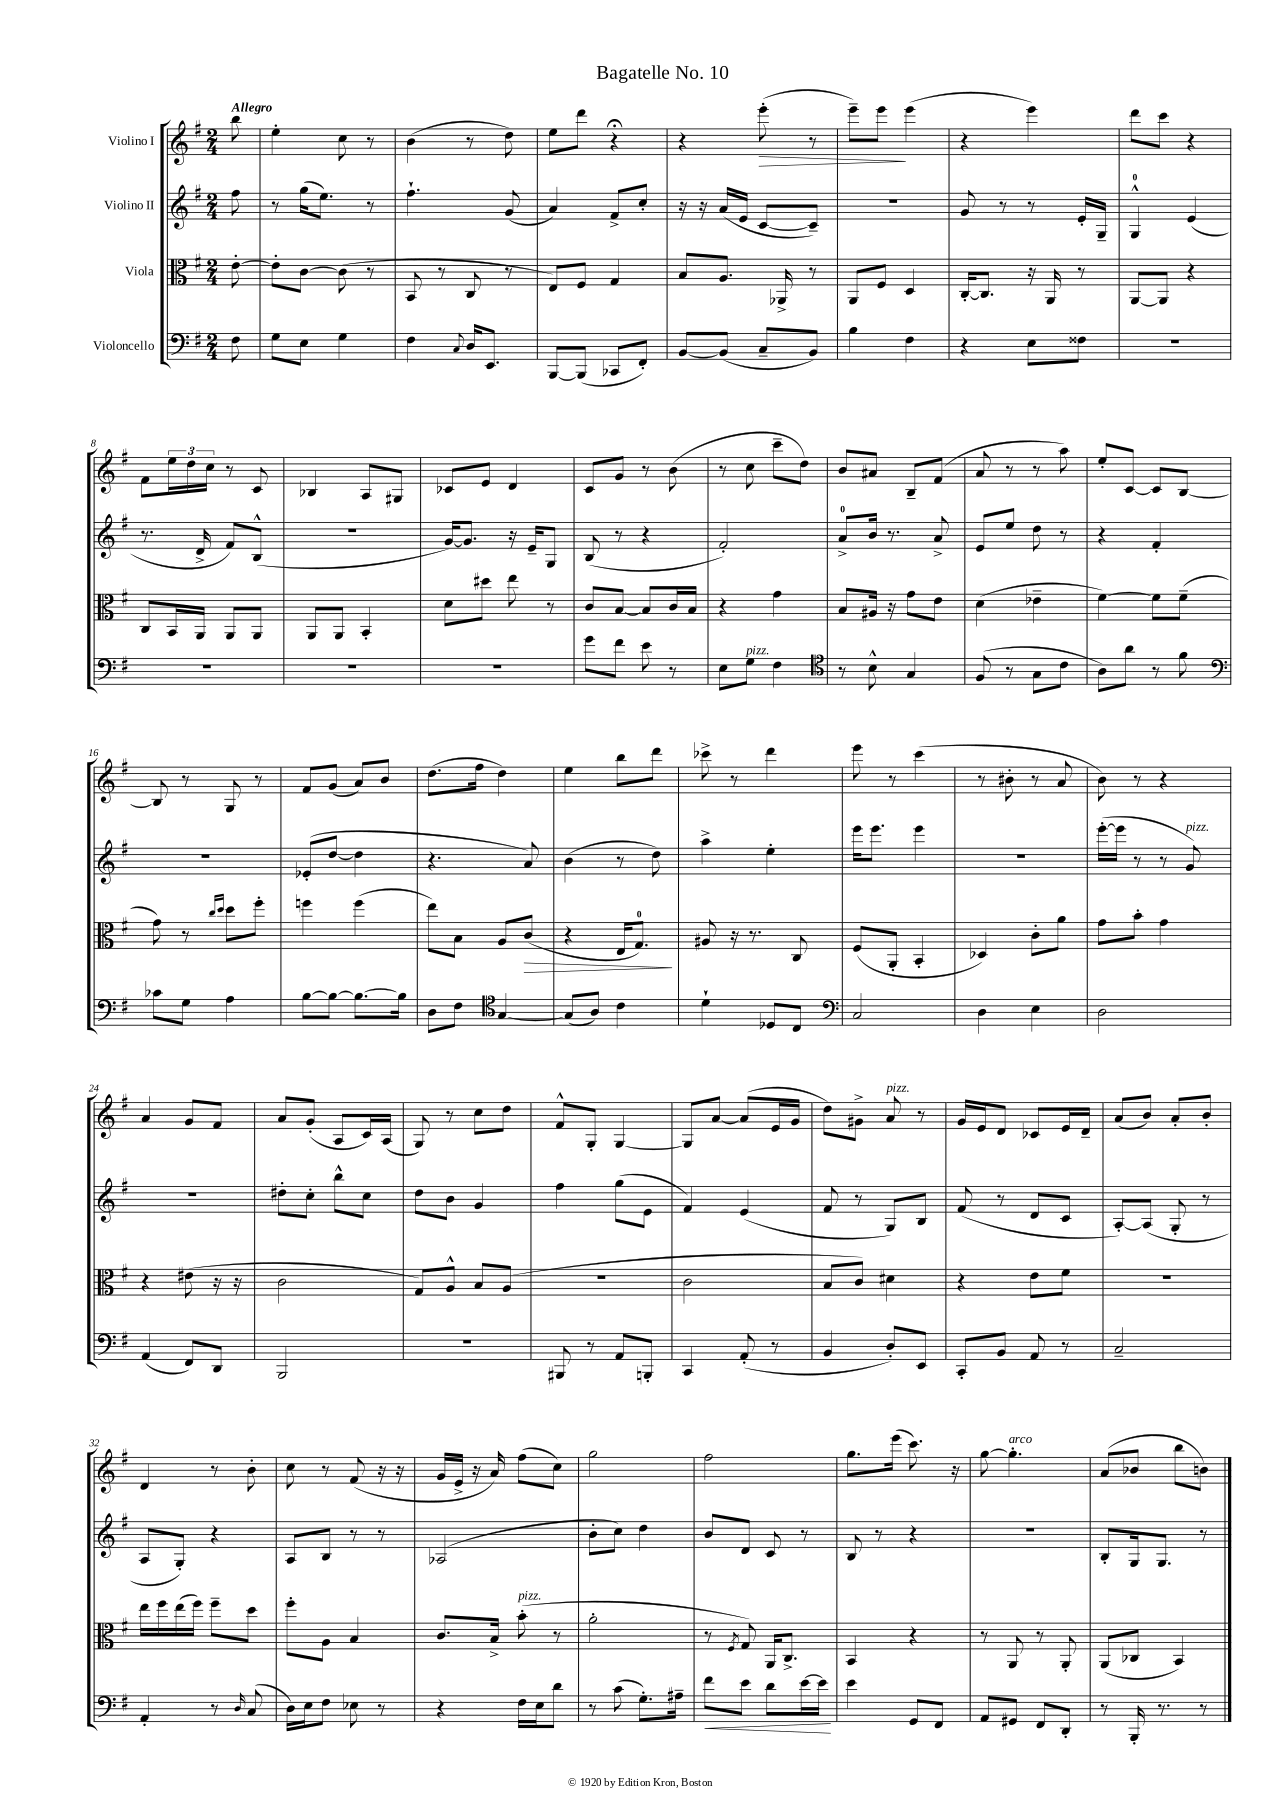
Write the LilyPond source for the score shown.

\header { title = "Bagatelle No. 10" }
<<
\new StaffGroup <<
\new Staff = "s0" \with { instrumentName = "Violino I" } {
    \clef treble \key g \major \numericTimeSignature \time 2/4 \partial 8 \tempo "Allegro"
    b''8 |
    e''4-. c''8 r8 |
    b'4( r8 d''8) |
    e''8 d'''8 r4\fermata |
    r4 e'''8-.\>( r8 |
    e'''8--) e'''8\! e'''4( |
    r4 e'''4) |
    d'''8 c'''8 r4 |
    fis'8 \tuplet 3/2 { e''16 d''16 c''16 } r8 c'8 |
    bes4 a8 gis8 |
    ces'8 e'8 d'4 |
    c'8 g'8 r8 b'8( |
    r8 c''8 c'''8-- d''8) |
    b'8 ais'8 b8-- fis'8( |
    a'8 r8 r8 a''8) |
    e''8-. c'8~ c'8 b8~ |
    b8 r8 g8 r8 |
    fis'8 g'8( a'8) b'8 |
    d''8.( fis''16 d''4) |
    e''4 b''8 d'''8 |
    ces'''8-> r8 d'''4 |
    e'''8 r8 c'''4( |
    r8 bis'8-. r8 a'8 |
    b'8) r8 r4 |
    a'4 g'8 fis'8 |
    a'8 g'8-.( a8 c'16) a16( |
    g8) r8 c''8 d''8 |
    fis'8-^ g8-. g4~ |
    g8 a'8~ a'8( e'16 g'16 |
    d''8) gis'8-> a'8^\markup { \italic "pizz." } r8 |
    g'16 e'16 d'8 ces'8 e'16 d'16-- |
    a'8( b'8) a'8-. b'8-. |
    d'4 r8 b'8-. |
    c''8 r8 fis'8( r16 r16 |
    g'16 e'16-> r16 a'16) fis''8( c''8) |
    g''2 |
    fis''2 |
    g''8. e'''16( c'''8.) r16 |
    g''8~ g''4.-.^\markup { \italic "arco" } |
    a'8( bes'8 b''8 b'8) \bar "|." |
}
\new Staff = "s1" \with { instrumentName = "Violino II" } {
    \clef treble \key g \major \numericTimeSignature \time 2/4 \partial 8
    fis''8 |
    r8 g''16( e''8.) r8 |
    fis''4.-! g'8( |
    a'4) fis'8-> c''8-. |
    r16 r16 a'16( e'16 c'8~ c'8--) |
    R2 |
    g'8 r8 r8 e'16-. g16-- |
    g4-0-^ e'4( |
    r8. d'16-> fis'8) b8-^( |
    R2 |
    g'16~) g'8. r16 e'16-- g8 |
    b8( r8 r4 |
    fis'2-.) |
    a'8-0-> b'16 r8. a'8-> |
    e'8 e''8 d''8 r8 |
    r4 fis'4-. |
    R2 |
    ees'8-.( d''8~ d''4 |
    r4. a'8) |
    b'4( r8 d''8) |
    a''4-> e''4-. |
    e'''16 e'''8. e'''4 |
    r2 |
    e'''16~-.( e'''16 r8 r8 g'8^\markup { \italic "pizz." }) |
    R2 |
    dis''8-. c''8-. b''8-^ c''8 |
    d''8 b'8 g'4 |
    fis''4 g''8( e'8 |
    fis'4) e'4( |
    fis'8 r8 g8) b8 |
    fis'8( r8 d'8 c'8 |
    a8~-.) a8( g8-. r8 |
    a8 g8-.) r4 |
    a8 b8 r8 r8 |
    aes2( |
    b'8-. c''8) d''4 |
    b'8 d'8 c'8 r8 |
    b8 r8 r4 |
    R2 |
    b8-. g16 g8. r8 \bar "|." |
}
\new Staff = "s2" \with { instrumentName = "Viola" } {
    \clef alto \key g \major \numericTimeSignature \time 2/4 \partial 8
    e'8~-. |
    e'8-. c'8~ c'8( r8 |
    b,8 r8 c8 r8 |
    e8) fis8 g4 |
    b8 a8. aes,16-> r8 |
    a,8 fis8 d4 |
    c16~-. c8. r16 a,16 r8 |
    a,8~ a,8 r4 |
    c8 b,16 a,16 a,8 a,8 |
    a,8 a,8 b,4-. |
    d'8 dis''8 e''8 r8 |
    c'8 b8~ b8 c'16 b16 |
    r4 g'4 |
    b8 ais16 r16 g'8 e'8 |
    d'4( ees'4-- |
    fis'4~) fis'8 fis'8--( |
    g'8) r8 \grace { c''16 d''16 } d''8 fis''8-. |
    f''4 f''4( |
    e''8) b8 a8 c'8\>( |
    r4 e16 g8.-0\!) |
    ais8 r16 r8. c8 |
    fis8( a,8-. b,4-. |
    des4) c'8-. a'8 |
    g'8 b'8-. g'4 |
    r4 eis'8( r16 r16 |
    c'2 |
    g8) a8-^ b8 a8( |
    r2 |
    c'2 |
    b8 c'8) dis'4 |
    r4 e'8 fis'8 |
    r2 |
    e''16 fis''16 e''16( fis''16) fis''8-- d''8 |
    fis''8-. a8 b4 |
    c'8. b16-> b'8-.^\markup { \italic "pizz." }( r8 |
    a'2-. |
    r8 \acciaccatura { fis8 } g8) a,16 c8.-> |
    b,4 r4 |
    r8 a,8 r8 a,8-. |
    a,8( ces8 b,4) \bar "|." |
}
\new Staff = "s3" \with { instrumentName = "Violoncello" } {
    \clef bass \key g \major \numericTimeSignature \time 2/4 \partial 8
    fis8 |
    g8 e8 g4 |
    fis4 \appoggiatura { c8 } d16 e,8. |
    b,,8~ b,,8( ces,8 fis,8-.) |
    b,8~ b,8( c8-- b,8) |
    b4 fis4 |
    r4 e8 fisis8 |
    R2 |
    R2 |
    R2 |
    R2 |
    g'8 fis'8 e'8 r8 |
    e8 g8^\markup { \italic "pizz." } fis4 |
    \clef tenor r8 b8-^ g4 |
    fis8( r8 g8 c'8 |
    a8) a'8 r8 fis'8 |
    \clef bass ces'8 g8 a4 |
    b8~ b8~ b8.~ b16 |
    d8 fis8 \clef tenor g4~ |
    g8( a8) c'4 |
    d'4-! des8 c8 |
    \clef bass c2 |
    d4 e4 |
    d2 |
    a,4( fis,8) d,8 |
    b,,2 |
    r2 |
    bis,,8 r8 a,8 b,,8-. |
    c,4 a,8-.( r8 |
    b,4 d8-.) e,8 |
    c,8-. b,8 a,8 r8 |
    c2-- |
    a,4-. r8 \grace { d16 } c8( |
    d16) e16 fis8 ees8 r8 |
    r4 fis16 e16 d'8 |
    r8 c'8( g8.-.) ais16-- |
    fis'8\< e'8 d'8 e'16~ e'16\! |
    e'4 g,8 fis,8 |
    a,8 gis,8 fis,8 d,8-. |
    r8 b,,16-. r8. r8 \bar "|." |
}
>>
>>
